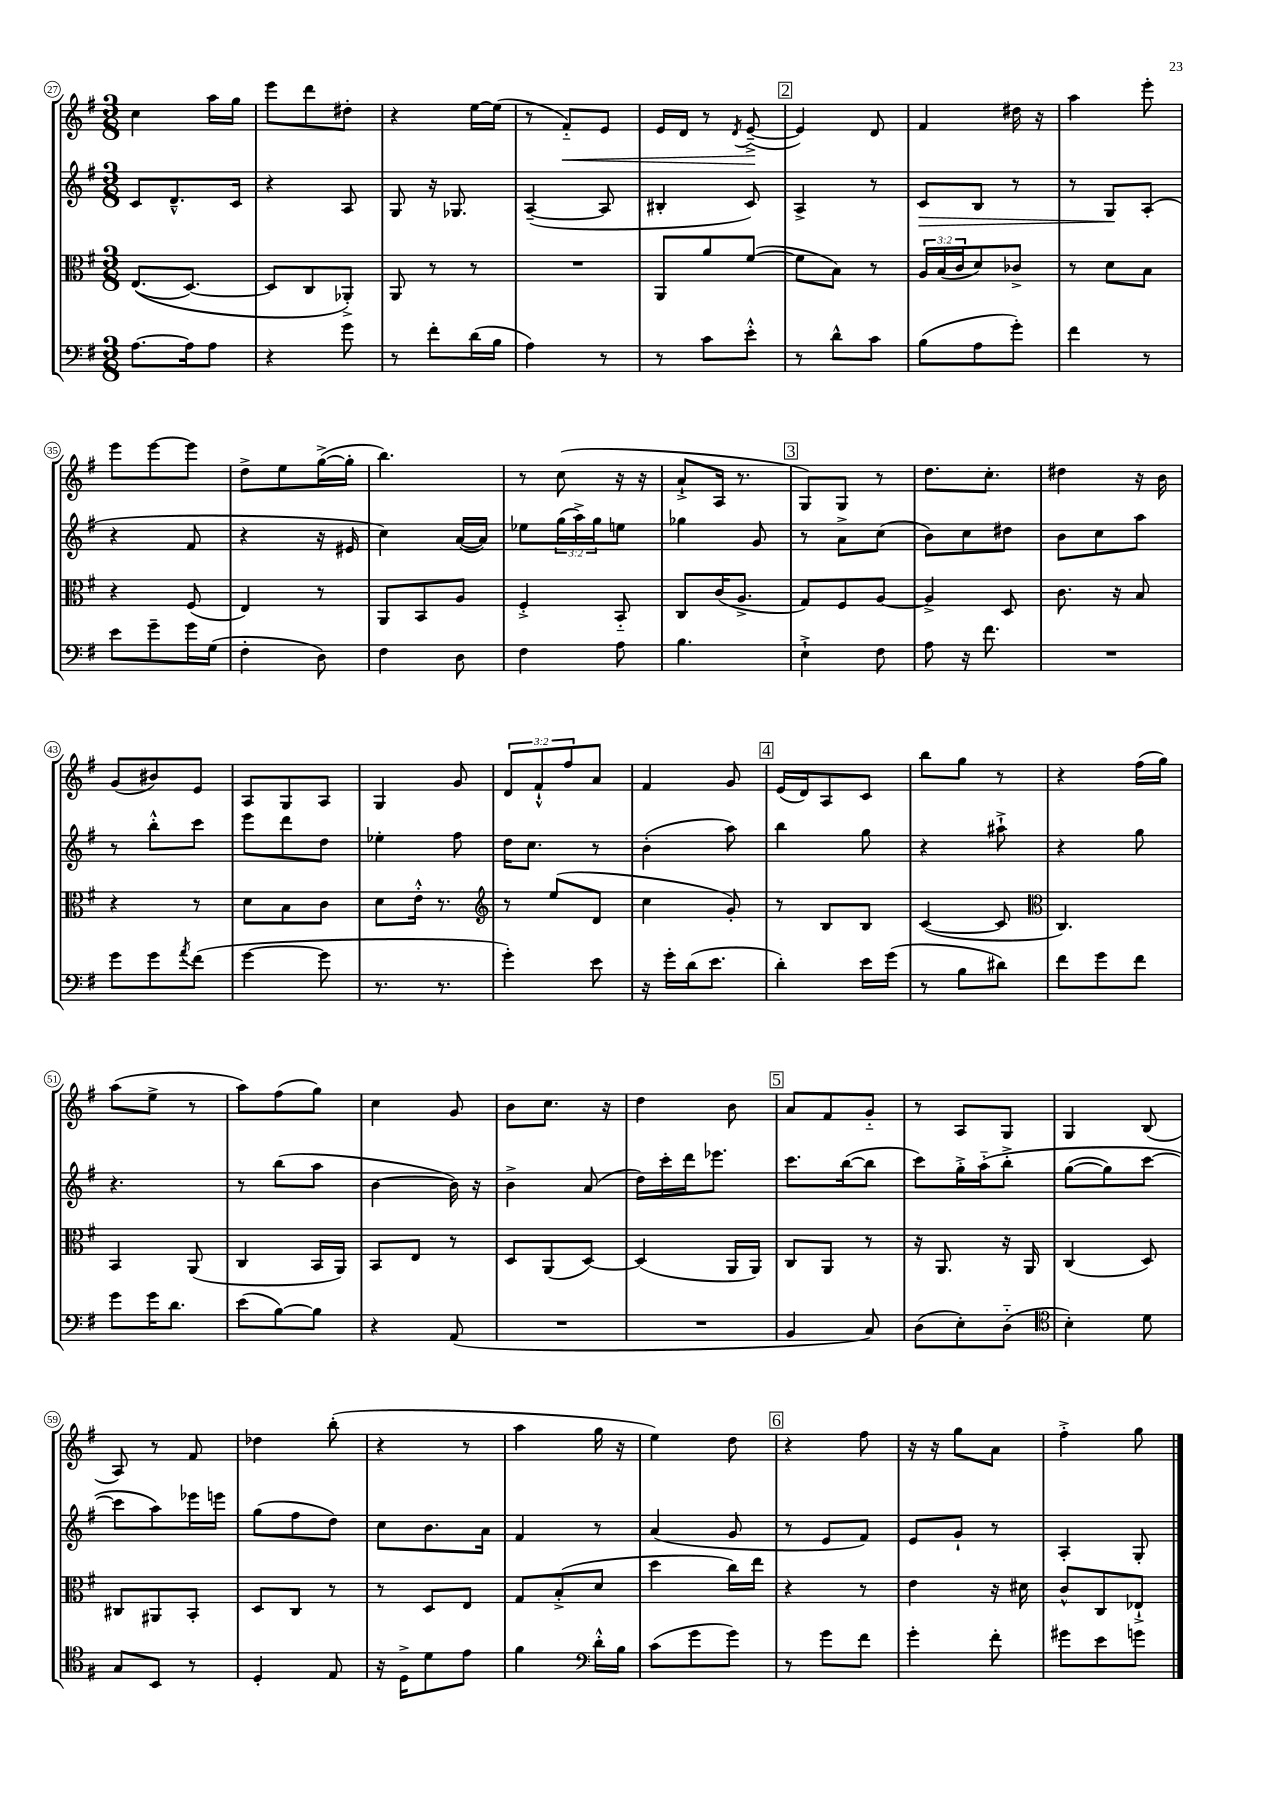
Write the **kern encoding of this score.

**kern	**kern	**kern	**kern
*staff4	*staff3	*staff2	*staff1
*clefF4	*clefC3	*clefG2	*clefG2
*k[f#]	*k[f#]	*k[f#]	*k[f#]
*M3/8	*M3/8	*M3/8	*M3/8
[8.A	&((8.E	8c	4cc
.	.	8.d~^^	.
16A]	[8.D)	.	.
8A	.	.	16aa
.	.	16c	16gg
=	=	=	=
4r	8D]	4r	8eee
.	8C	.	8ddd
8g	8AA-'^&)	8A	8dd#'
=	=	=	=
8r	8AA	8G	4r
8f#'	8r	16r	.
.	.	8.G-	.
(16d	8r	.	[16ee
16B	.	.	(16ee]
=	=	=	=
4A)	4.r	([4A~	8r
.	.	.	8f#'~)
8r	.	8A]	8e
=	=	=	=
8r	8AA	4B#'	16e
.	.	.	16d
8c	8a	.	8r
.	.	.	8qd
8e'^^	([8f#	8c)	([8e~^
=	=	=	=
8r	8f#]	4A^	4e])
8d^^	8B)	.	.
8c	8r	8r	8d
=	=	=	=
(8B	24A	8c	4f#
.	(24B	.	.
.	24c	.	.
8A	8d)	8B	.
8g')	8c-^	8r	16dd#
.	.	.	16r
=	=	=	=
4f#	8r	8r	4aa
.	8d	8G	.
8r	8B	(8A'	8eee'
=	=	=	=
8e	4r	4r	8eee
8g~	.	.	[8eee
16g	(8F#	8f#	8eee]
(16G	.	.	.
=	=	=	=
4F#'	4E)	4r	8dd^
.	.	.	8ee
8D)	8r	16r	([16gg^
.	.	16e#	16gg']
=	=	=	=
4F#	8AA	4cc)	4.bb)
.	8BB	.	.
8D	8A	([16a	.
.	.	16a])	.
=	=	=	=
4F#	4F#'^	8ee-	8r
.	.	(24gg	(8cc
.	.	24aa^)	.
.	.	24gg	.
8A	8BB'~	8ee	16r
.	.	.	16r
=	=	=	=
4.B	8C	4gg-	8a`^
.	(16c	.	16A
.	8.A^	.	8.r
.	.	8g	.
=	=	=	=
4E`^	8G)	8r	8G)
.	8F#	8a^	8G
8F#	[8A	(8cc	8r
=	=	=	=
8A	4A^]	8b)	8.dd
16r	.	8cc	.
8.f#	.	.	8.cc'
.	8D	8dd#	.
=	=	=	=
4.r	8.c	8b	4dd#
.	.	8cc	.
.	16r	.	.
.	8B	8aa	16r
.	.	.	16b
=	=	=	=
8g	4r	8r	(8g
8g	.	8bb'^^	8b#)
8qa	.	.	.
(8f#	8r	8ccc	8e
=	=	=	=
[4g	8d	8eee	8A
.	8B	8ddd	8G
8g]	8c	8dd	8A
=	=	=	=
8.r	8d	4ee-'	4G
.	16e'^^	.	.
8.r	8.r	.	.
.	.	8ff#	8g
=	=	=	=
*	*clefG2	*	*
4g')	8r	16dd	12d
.	.	8.cc	.
.	.	.	12f#`^^
.	(8ee	.	.
.	.	.	12ff#
8e	8d	8r	8a
=	=	=	=
16r	4cc	(4b'	4f#
16g'	.	.	.
(16d	.	.	.
8.e	.	.	.
.	8g')	8aa)	8g
=	=	=	=
4d')	8r	4bb	(16e
.	.	.	16d)
.	8B	.	8A
16e	8B	8gg	8c
(16g	.	.	.
=	=	=	=
8r	([4c	4r	8bb
8B	.	.	8gg
8d#)	8c]	8aa#`^	8r
=	=	=	=
*	*clefC3	*	*
8f#	4.C)	4r	4r
8g	.	.	.
8f#	.	8gg	(16ff#
.	.	.	16gg)
=	=	=	=
8g	4BB	4.r	(8aa
16g	.	.	8ee^
8.d	.	.	.
.	(8AA	.	8r
=	=	=	=
(8e	4C	8r	8aa)
[8B)	.	(8bb	(8ff#
8B]	16BB	8aa	8gg)
.	16AA)	.	.
=	=	=	=
4r	8BB	[4b	4cc
.	8E	.	.
(8AA	8r	16b])	8g
.	.	16r	.
=	=	=	=
4.r	8D	4b^	8b
.	(8AA	.	8.cc
.	[8D)	(8a	.
.	.	.	16r
=	=	=	=
4.r	(4D]	16dd)	4dd
.	.	16ccc'	.
.	.	16ddd	.
.	.	8.eee-	.
.	16AA	.	8b
.	16AA)	.	.
=	=	=	=
4BB	8C	8.ccc	8a
.	8AA	.	8f#
.	.	([16bb	.
8C)	8r	8bb]	8g'~
=	=	=	=
(8D	16r	8ccc)	8r
.	8.AA	.	.
8E')	.	16gg'^	8A
.	.	&(16aa'~	.
(8D'~	16r	8bb'^	8G
.	16AA	.	.
=	=	=	=
*clefC4	*	*	*
4B')	(4C	([8gg	4G
.	.	8gg])	.
8d	8D)	[8ccc	(8B
=	=	=	=
8G	8C#	8ccc]	8A)
8BB	8AA#	8aa&)	8r
8r	8BB'	16eee-	8f#
.	.	16eee	.
=	=	=	=
4D'	8D	(8gg	4dd-
.	8C	8ff#	.
8E	8r	8dd)	(8bb'
=	=	=	=
16r	8r	8cc	4r
16D^	.	.	.
8d	8D	8.b	.
8e	8E	.	8r
.	.	16a	.
=	=	=	=
4f#	8G	4f#	4aa
.	(8B'^	.	.
*clefF4	*	*	*
16d'^^	8d	8r	16gg
16B	.	.	16r
=	=	=	=
(8c	4dd	(4a	4ee)
8g	.	.	.
8g)	16cc)	8g	8dd
.	16ee	.	.
=	=	=	=
8r	4r	8r	4r
8g	.	8e	.
8f#	8r	8f#)	8ff#
=	=	=	=
4g'	4e	8e	16r
.	.	.	16r
.	.	8g`	8gg
8f#'	16r	8r	8a
.	16d#	.	.
=	=	=	=
8g#	8c^^	4A'	4ff#'^
8e	8C	.	.
8g	8E-`^	8G'	8gg
==	==	==	==
*-	*-	*-	*-
